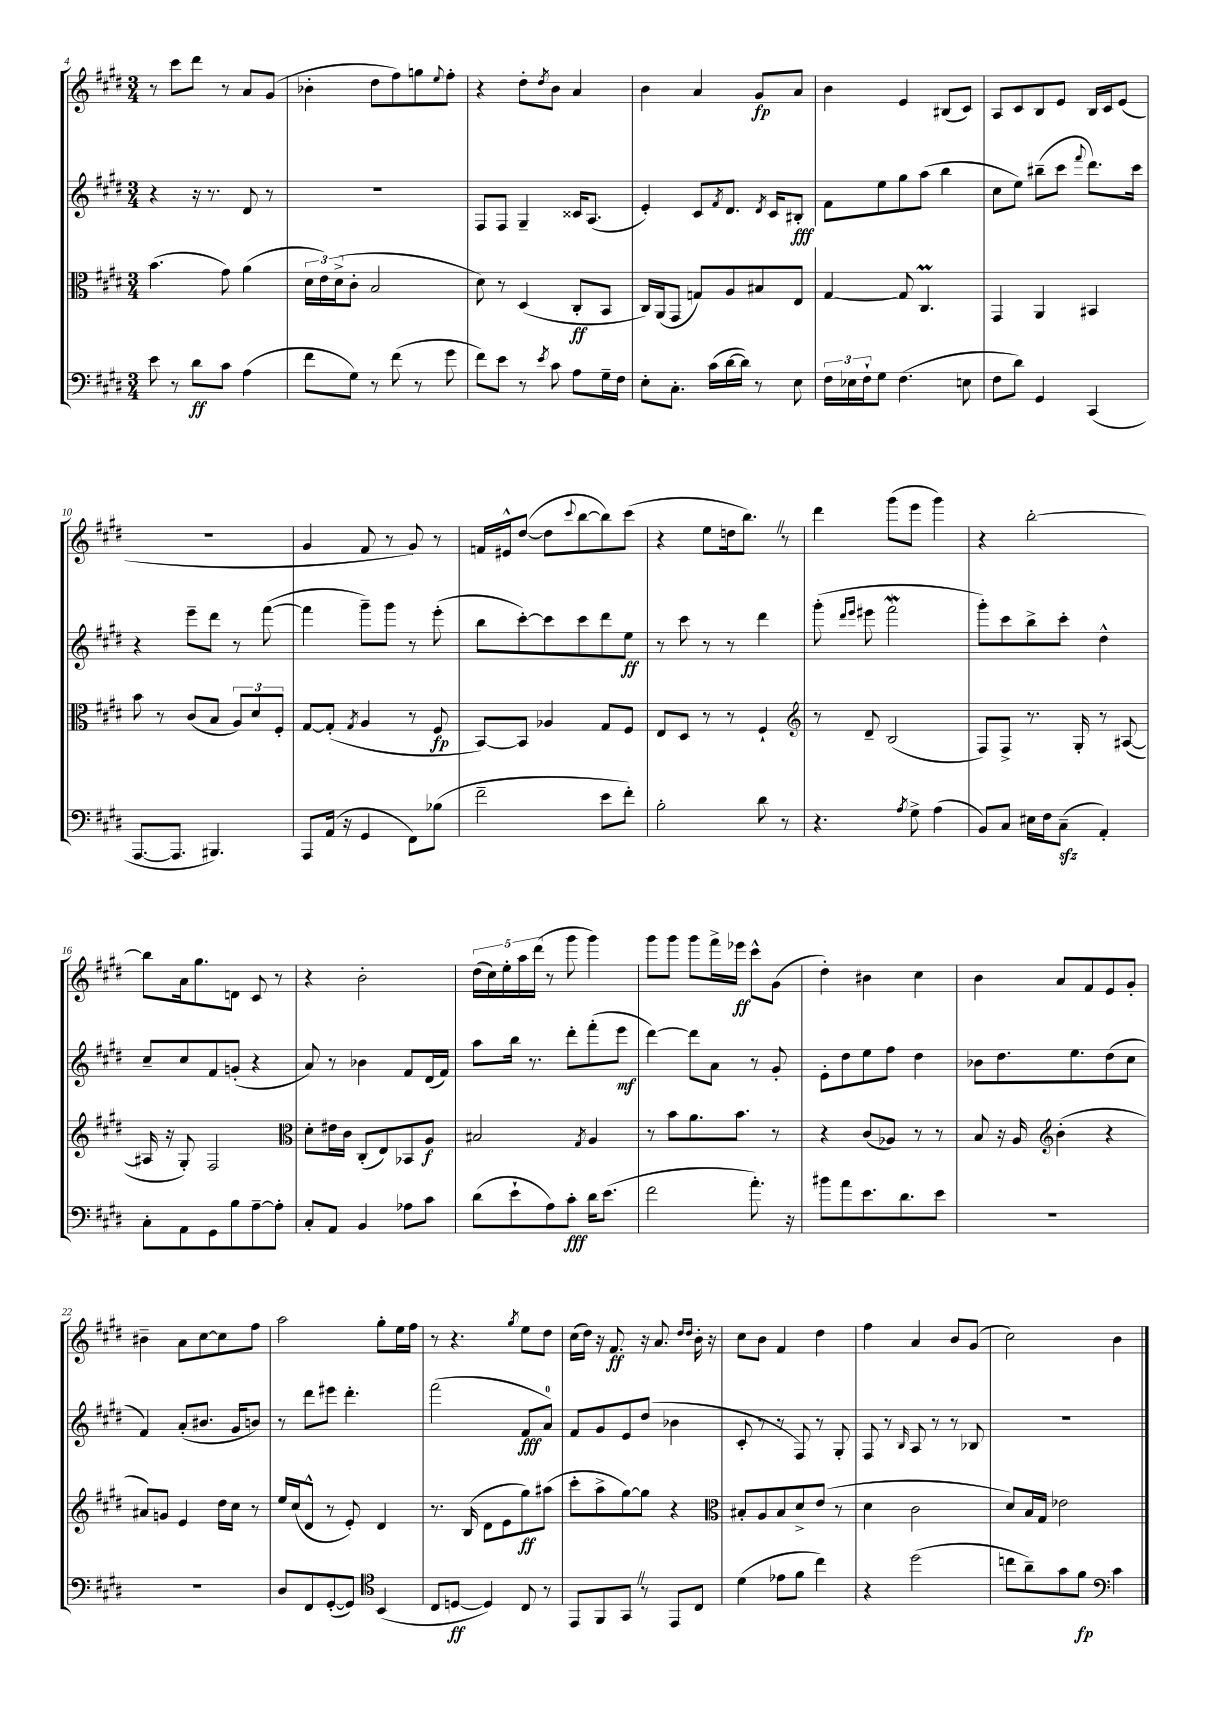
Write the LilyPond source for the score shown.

<<
\new StaffGroup <<
\new Staff = "s0" {
    \clef treble \key e \major \numericTimeSignature \time 3/4
    r8 cis'''8 dis'''8 r8 a'8 gis'8( |
    bes'4-. dis''8 fis''8) g''8 \appoggiatura { e''8 } fis''8-. |
    r4 dis''8-. \acciaccatura { dis''8 } b'8 a'4 |
    b'4 a'4 gis'8\fp a'8 |
    b'4 e'4 bis8( cis'8) |
    a8 cis'8 b8 e'8 b16 cis'16 e'8( |
    R2. |
    gis'4 fis'8 r8 gis'8) r8 |
    f'16 eis'16-^ dis''8~( dis''8 \appoggiatura { cis'''8 } b''8~ b''8) cis'''8( |
    r4 e''8 d''16 b''8.) \once \override BreathingSign.text = \markup { \musicglyph "scripts.caesura.straight" } \breathe r8 |
    dis'''4 gis'''8( e'''8 gis'''4) |
    r4 b''2~-. |
    b''8 a'16 gis''8. d'8 cis'8 r8 |
    r4 b'2-. |
    \tuplet 5/4 { dis''16( cis''16) e''16-. a''16 dis'''16( } r8 gis'''8 gis'''4) |
    gis'''8 gis'''8 gis'''8 fis'''16-> ees'''16\ff cis'''8-^ gis'8( |
    dis''4-.) bis'4 cis''4 |
    b'4 a'8 fis'8 e'8 gis'8-. |
    bis'4-- a'8 cis''8~ cis''8 fis''8 |
    a''2 gis''8-. e''16 fis''16 |
    r8 r4. \acciaccatura { gis''8 } e''8 dis''8 |
    cis''16( dis''16) r16 fis'8.\ff r16 a'8. \grace { dis''16 dis''16 } b'16-. r16 |
    cis''8 b'8 fis'4 dis''4 |
    fis''4 a'4 b'8 gis'8( |
    cis''2) b'4 \bar "|." |
}
\new Staff = "s1" {
    \clef treble \key e \major \numericTimeSignature \time 3/4
    r4 r16 r8. dis'8 r8 |
    R2. |
    fis8 fis8 gis4-- cisis'16 a8.( |
    e'4-.) cis'8 \acciaccatura { fis'8 } dis'8. \acciaccatura { dis'8 } cis'16 bis8-.\fff |
    fis'8 e''8 gis''8 a''8( b''4 |
    cis''8 e''8) bis''8--( cis'''8 \appoggiatura { fis'''8 } dis'''8.) cis'''16 |
    r4 e'''8-- dis'''8 r8 fis'''8~( |
    fis'''4 gis'''8--) gis'''8 r8 e'''8-.( |
    b''8 cis'''8~-.) cis'''8 cis'''8 dis'''8 e''8\ff |
    r8 cis'''8 r8 r8 dis'''4 |
    gis'''8-.( \grace { dis'''16 e'''16 } eis'''8 fis'''2\mordent |
    gis'''8-.) cis'''8 b''8-> cis'''8-. dis''4-^ |
    cis''8-- cis''8 fis'8 g'8-.( r4 |
    a'8) r8 bes'4 fis'8 dis'16( fis'16) |
    a''8 b''16 r8. dis'''8-. fis'''8-.( e'''8\mf |
    dis'''4~) dis'''8 a'8 r8 gis'8-. |
    e'8-. dis''8 e''8 fis''8 dis''4 |
    bes'8 dis''8. e''8. dis''8( cis''8 |
    fis'4) a'8-.( bis'8. gis'16 b'8) |
    r8 dis'''8 eis'''8 dis'''4.-. |
    fis'''2( fis'8\fff a'8-0) |
    fis'8 gis'8 e'8 dis''8( bes'4 |
    cis'8-. r8 r8 fis8) r8 gis8-. |
    fis8 r8 \grace { b16 } a8 r8 r8 bes8 |
    R2. \bar "|." |
}
\new Staff = "s2" {
    \clef alto \key e \major \numericTimeSignature \time 3/4
    b'4.( gis'8) a'4( |
    \tuplet 3/2 { dis'16 e'16) dis'16->( } cis'8-. b2 |
    dis'8) r8 dis4( cis8-.\ff b,8 |
    cis16) a,16( gis,8 g8) a8 bis8 e8 |
    gis4~ gis8 cis4.\prall |
    gis,4 a,4 bis,4 |
    b'8 r8 cis'8( b8 \tuplet 3/2 { a8) dis'8 fis8-. } |
    gis8~ gis8-.( \acciaccatura { gis8 } a4 r8 fis8\fp |
    b,8~) b,8 aes4 gis8 fis8 |
    e8 dis8 r8 r8 fis4-! |
    \clef treble r8 dis'8-- b2( |
    fis8) fis8-> r8. gis16-. r8 ais8~( |
    ais16 r16 gis8-.) fis2 |
    \clef alto dis'8-. eis'16 cis'16 cis8-.( e8) bes,8 a8\f |
    bis2 \acciaccatura { gis8 } a4 |
    r8 b'8 a'8. b'8. r8 |
    r4 cis'8( aes8) r8 r8 |
    b8 r16 a16 \clef treble b'4-.( r4 |
    ais'8) g'8 e'4 dis''16 cis''16 r8 |
    e''16 cis''16( dis'8-^ r8 e'8-.) dis'4 |
    r8. b16( dis'8 e'8 gis''8\ff) ais''8( |
    cis'''8-. a''8-> gis''8~) gis''8 r4 |
    \clef alto bis8-. a8 bis8 dis'8-> e'8( r8 |
    dis'4 cis'2 |
    dis'8) b16 gis16 ees'2 \bar "|." |
}
\new Staff = "s3" {
    \clef bass \key e \major \numericTimeSignature \time 3/4
    e'8 r8 dis'8\ff cis'8 a4( |
    fis'8 gis8) r8 fis'8( r8 gis'8 |
    fis'8) e'8 r8 \acciaccatura { e'8 } cis'8 a8 gis16-- fis16 |
    e8-. cis8.-. cis'16( dis'16~ dis'16) r8 e8 |
    \tuplet 3/2 { fis16 ees16 fis16-! } gis8 fis4.( e8 |
    fis8 dis'8) gis,4 cis,4( |
    a,,8.~ a,,8. bis,,4.) |
    a,,8 a,16( r16 gis,4 fis,8) bes8( |
    fis'2-- e'8 fis'8-.) |
    b2-. dis'8 r8 |
    r4. \acciaccatura { a8 } gis8-> a4( |
    b,8) cis8 eis16 fis16 cis8--\sfz( a,4-.) |
    cis8-. a,8 gis,8 b8 a8~-- a8-. |
    cis8-. a,8 b,4 aes8 cis'8 |
    dis'8( e'8-! a8) cis'8-.\fff dis'16 e'8.( |
    fis'2 a'8.-.) r16 |
    bis'8 a'8 e'8. dis'8. e'8 |
    R2. |
    R2. |
    dis8 fis,8 gis,8~-.( gis,8) \clef tenor b,4( |
    cis8 d8~\ff d4) cis8 r8 |
    e,8 fis,8 gis,8 \once \override BreathingSign.text = \markup { \musicglyph "scripts.caesura.straight" } \breathe r8 e,8 cis8 |
    dis'4( ees'8 fis'8 cis''4) |
    r4 dis''2( |
    c''8 a'8--) gis'8 fis'8\fp \clef bass cis'4 \bar "|." |
}
>>
>>
\layout { \context { \Score currentBarNumber = #4 } }
